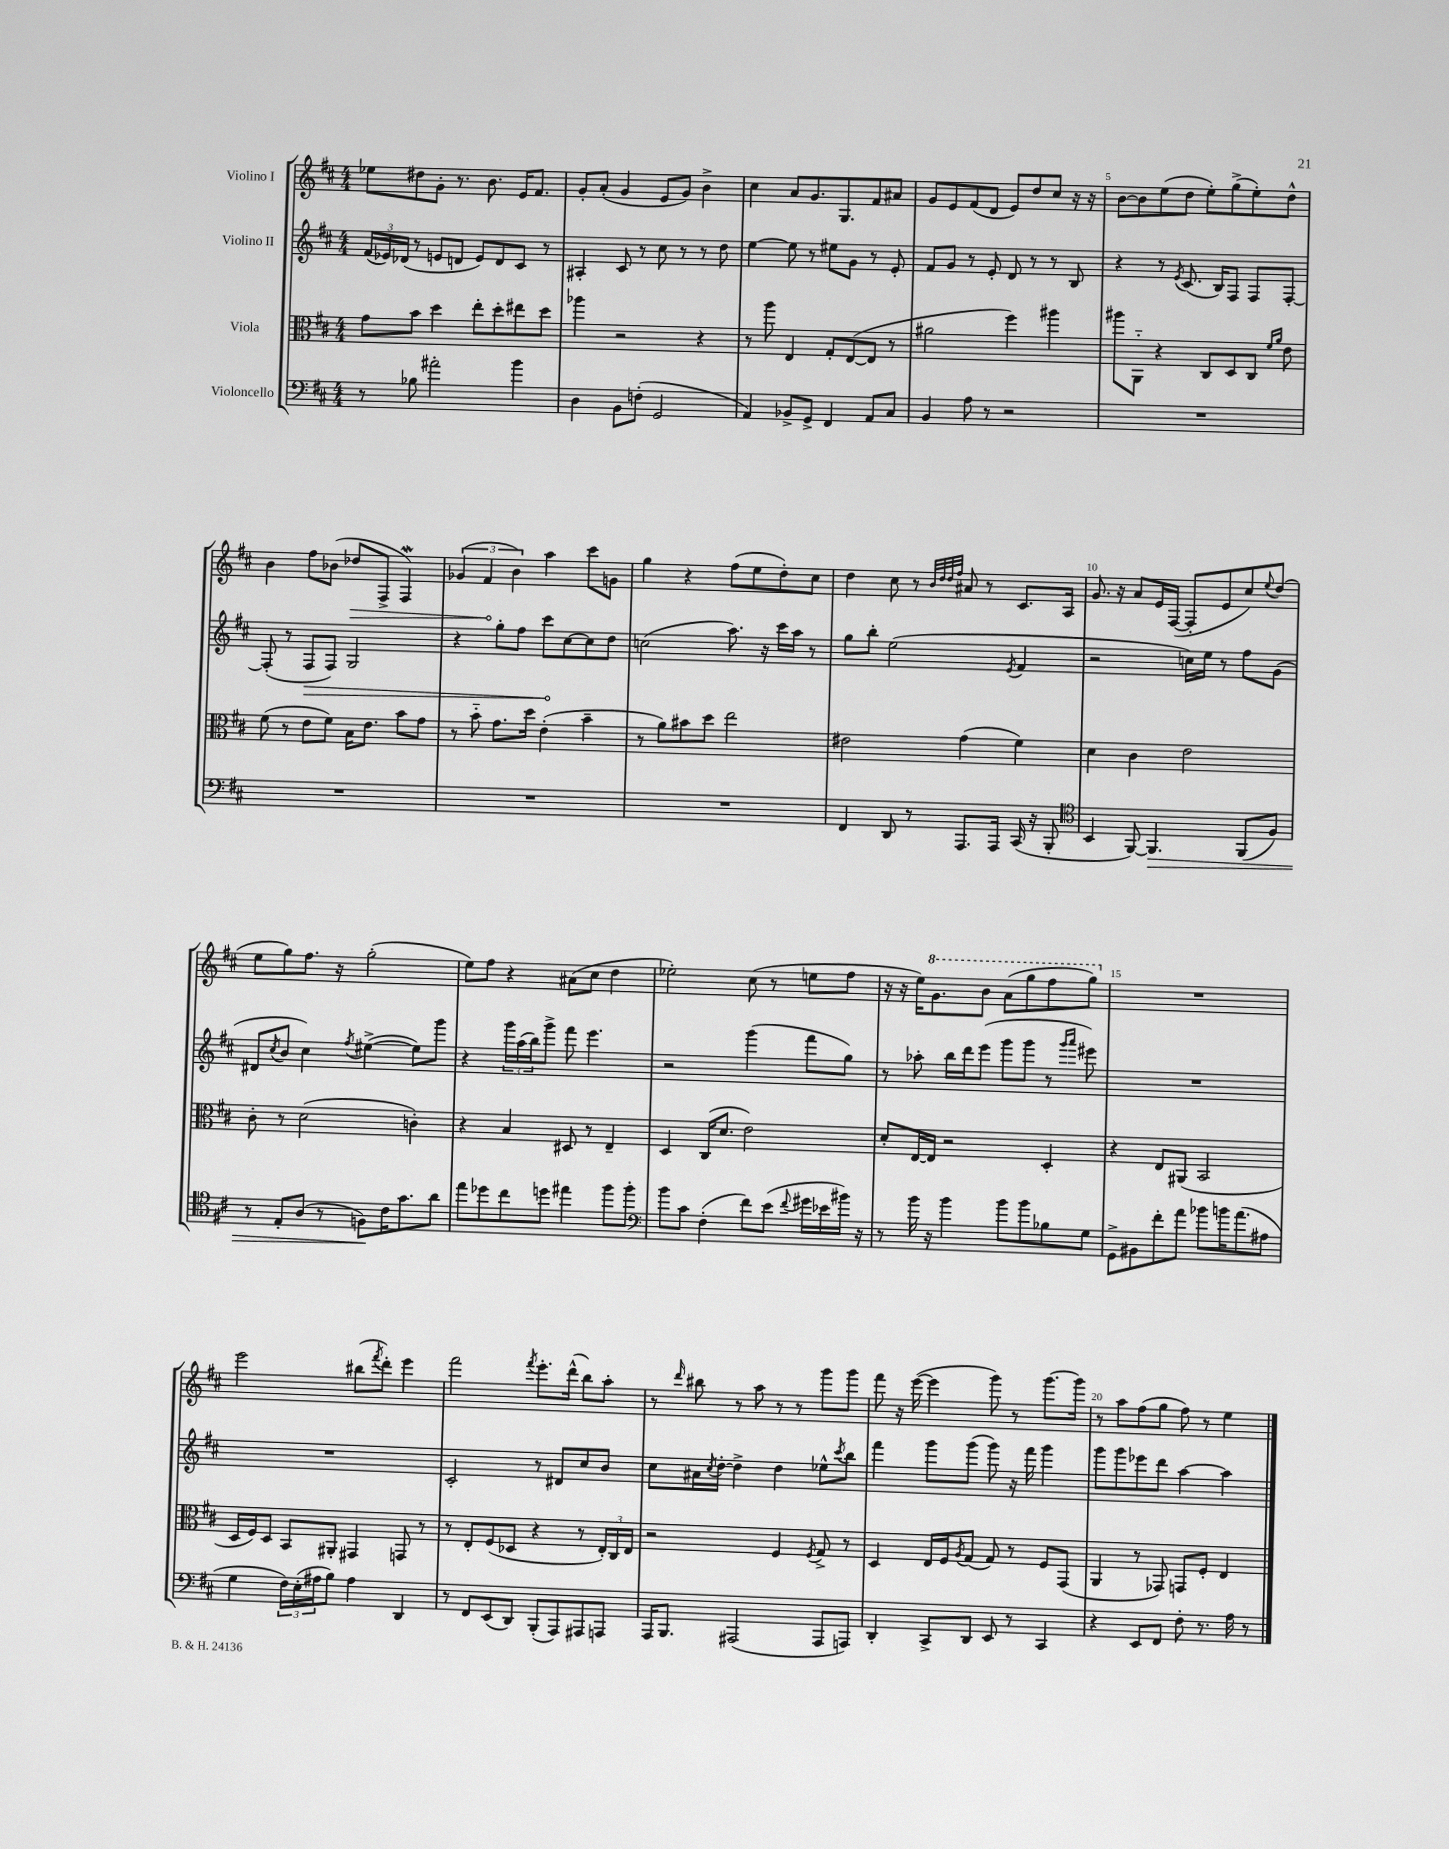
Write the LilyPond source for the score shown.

<<
\new StaffGroup <<
\new Staff = "s0" \with { instrumentName = "Violino I" } {
    \clef treble \key d \major \numericTimeSignature \time 4/4
    ees''8 dis''8 g'8-. r8. b'8. e'16 fis'8. |
    g'8-. a'8-.( g'4 e'8 g'8) b'4-> |
    cis''4 a'8 g'8. g8. fis'8 ais'8 |
    g'8 e'8 fis'8( d'8 e'8) d''8 cis''8 r16 r16 |
    b'8~ b'8 e''8( d''8 e''8-.) g''8->( e''8-.) d''8-^ |
    b'4 fis''8 bes'8( \once \override Hairpin.circled-tip = ##t des''8\> fis8-> fis4\mordent) |
    \tuplet 3/2 { ges'4( fis'4\! b'4) } a''4 cis'''8 g'8 |
    g''4 r4 fis''8( e''8 d''8-.) cis''8 |
    d''4 cis''8 r8 \grace { b'32 d''32 d''32 fis''32 } ais'8 r8 cis'8. a16 |
    g'8. r16 a'8 e'16 fis16~( fis8-. e'8 cis''8) \appoggiatura { e''8 } d''8( |
    e''8 g''8) fis''8. r16 g''2-.( |
    e''8) fis''8 r4 ais'8( cis''8 d''4 |
    ees''2-.) cis''8( r8 e''8 fis''8 |
    r16 r16 e''16) \ottava #1 g''8. b''8 a''8( g'''8 fis'''8 g'''8) \ottava #0 |
    R1 |
    e'''2 bis''8( \acciaccatura { fis'''8 } d'''8-.) e'''4 |
    fis'''2 \acciaccatura { fis'''8 } e'''8.-. d'''16-^( b''8) a''8-. |
    r8 \grace { d'''16 } bis''8 r8 a''8 r8 r8 g'''8 g'''8 |
    fis'''8 r16 e'''16~( e'''4 g'''8) r8 g'''8.~ g'''16 |
    r8 a''8 fis''8( g''8 fis''8) r8 e''4 \bar "|." |
}
\new Staff = "s1" \with { instrumentName = "Violino II" } {
    \clef treble \key d \major \numericTimeSignature \time 4/4
    \tuplet 3/2 { fis'16( ees'16) des'16( } r8 e'8 d'8 e'8) d'8 cis'8 r8 |
    ais4-. cis'8 r8 cis''8 r8 r8 d''8 |
    e''4~ e''8 r8 eis''8 g'8 r8 e'8-. |
    fis'8 g'8 r8 e'8-. d'8 r8 r8 b8 |
    r4 r8 \acciaccatura { e'8 } cis'8.( b16) fis8 fis8 fis8~-. |
    fis8-.( r8 \once \override Hairpin.circled-tip = ##t fis8\> fis8) g2 |
    r4 g''8-. fis''8 cis'''8\! cis''8~ cis''8 d''8 |
    c''2( a''8.) r16 cis'''16 a''16 r8 |
    g''8 b''8-. e''2( \acciaccatura { e'8 } fis'4 |
    r2 c''16) e''16 r8 fis''8 g'8( |
    dis'8 \acciaccatura { cis''8 } b'8 cis''4) \acciaccatura { fis''8 } eis''4~->( eis''8) g'''8 |
    r4 \tuplet 3/2 { g'''16 a''16( b''16) } g'''8-> fis'''8 e'''4. |
    r2 g'''4( fis'''8 g''8) |
    r8 aes''8-. b''16 d'''16 e'''8( g'''8 g'''8 r8 \grace { g'''16 a'''16 } eis'''8) |
    R1 |
    R1 |
    cis'2-. r8 dis'8 cis''8 b'8 |
    cis''8 ais'16 \acciaccatura { cis''8 } d''16~-. d''4-> d''4 ees''8-^ \acciaccatura { cis'''8 } b''8 |
    fis'''4 g'''8 g'''8( g'''8) r16 fis'''16 g'''4 |
    g'''8 g'''8 ees'''8 d'''8 a''4~ a''4 \bar "|." |
}
\new Staff = "s2" \with { instrumentName = "Viola" } {
    \clef alto \key d \major \numericTimeSignature \time 4/4
    g'8 b'8 d''4 e''8-. d''8-. eis''8 d''8 |
    aes''4 r2 r4 |
    r8 a''8 e4 g8-. e8~( e8 r8 |
    ais'2 fis''4) ais''4 |
    ais''8 a,8-_ r4 cis8 d8 cis8 \grace { fis'16 a'16 } e'8 |
    fis'8( r8 e'8 fis'8) b16 e'8. b'8 g'8 |
    r8 b'8-_ g'8. d''16 e'4-.( b'4-- |
    r8 a'8) bis'8 d''8 e''2 |
    eis'2 g'4( fis'4) |
    d'4 cis'4 e'2 |
    cis'8-. r8 d'2( c'4-.) |
    r4 b4 dis8 r8 e4-- |
    d4 cis16( d'8. e'2) |
    d'8-. e16~ e16 r2 d4-. |
    r4 e8 ais,8( b,2 |
    d16 fis16) d8 b,8 ais,8-. gis,4 g,8 r8 |
    r8 e8-. fis8( des8 r4 r8 \tuplet 3/2 { e16-.) cis16 e16 } |
    r2 fis4 \acciaccatura { fis8 } g8-> r8 |
    d4 e16 fis16 \acciaccatura { a8 } g8( g8) r8 fis8 g,8( |
    a,4 r8 ges,8) g,8 fis8-. e4 \bar "|." |
}
\new Staff = "s3" \with { instrumentName = "Violoncello" } {
    \clef bass \key d \major \numericTimeSignature \time 4/4
    r8 bes8 ais'2-. b'4 |
    d4 b,8 f8-.( g,2 |
    a,4) bes,8-> g,8-> fis,4 a,8 cis8 |
    b,4 a8 r8 r2 |
    R1 |
    R1 |
    R1 |
    R1 |
    fis,4 d,8 r8 a,,8. a,,16 cis,16( r16 b,,8-. |
    \clef tenor b,4 fis,8~) fis,4.\> fis,8( fis8) |
    r8 e8-. a8( r8 f8\!) cis'16 g'8. a'8 |
    e''8 des''8 cis''8 d''8 eis''4 fis''8 fis''8-. |
    \clef bass b'8 cis'8 fis4-.( fis'8) e'8( \appoggiatura { fis'8 } gis'16 ees'16 bis'16) r16 |
    r8 b'16 r16 b'4 b'8 b'8 bes8 g8 |
    g,8-> bis,8 fis'8-. a'8 bes'8 b'16 a'8.( ais8 |
    g4 \tuplet 3/2 { fis16) e16-.( ais16 } b8) ais4 d,4 |
    r8 fis,8 e,8( d,8) b,,8-.( a,,8) ais,,8 a,,8 |
    a,,16 b,,8. ais,,2( ais,,8 a,,8) |
    d,4-. cis,8-> d,8 e,8 r8 cis,4 |
    r4 e,8 fis,8 fis8-. r8. a16 r8 \bar "|." |
}
>>
>>
\layout { \context { \Score \override BarNumber.break-visibility = ##(#f #t #t) barNumberVisibility = #(every-nth-bar-number-visible 5) } }
